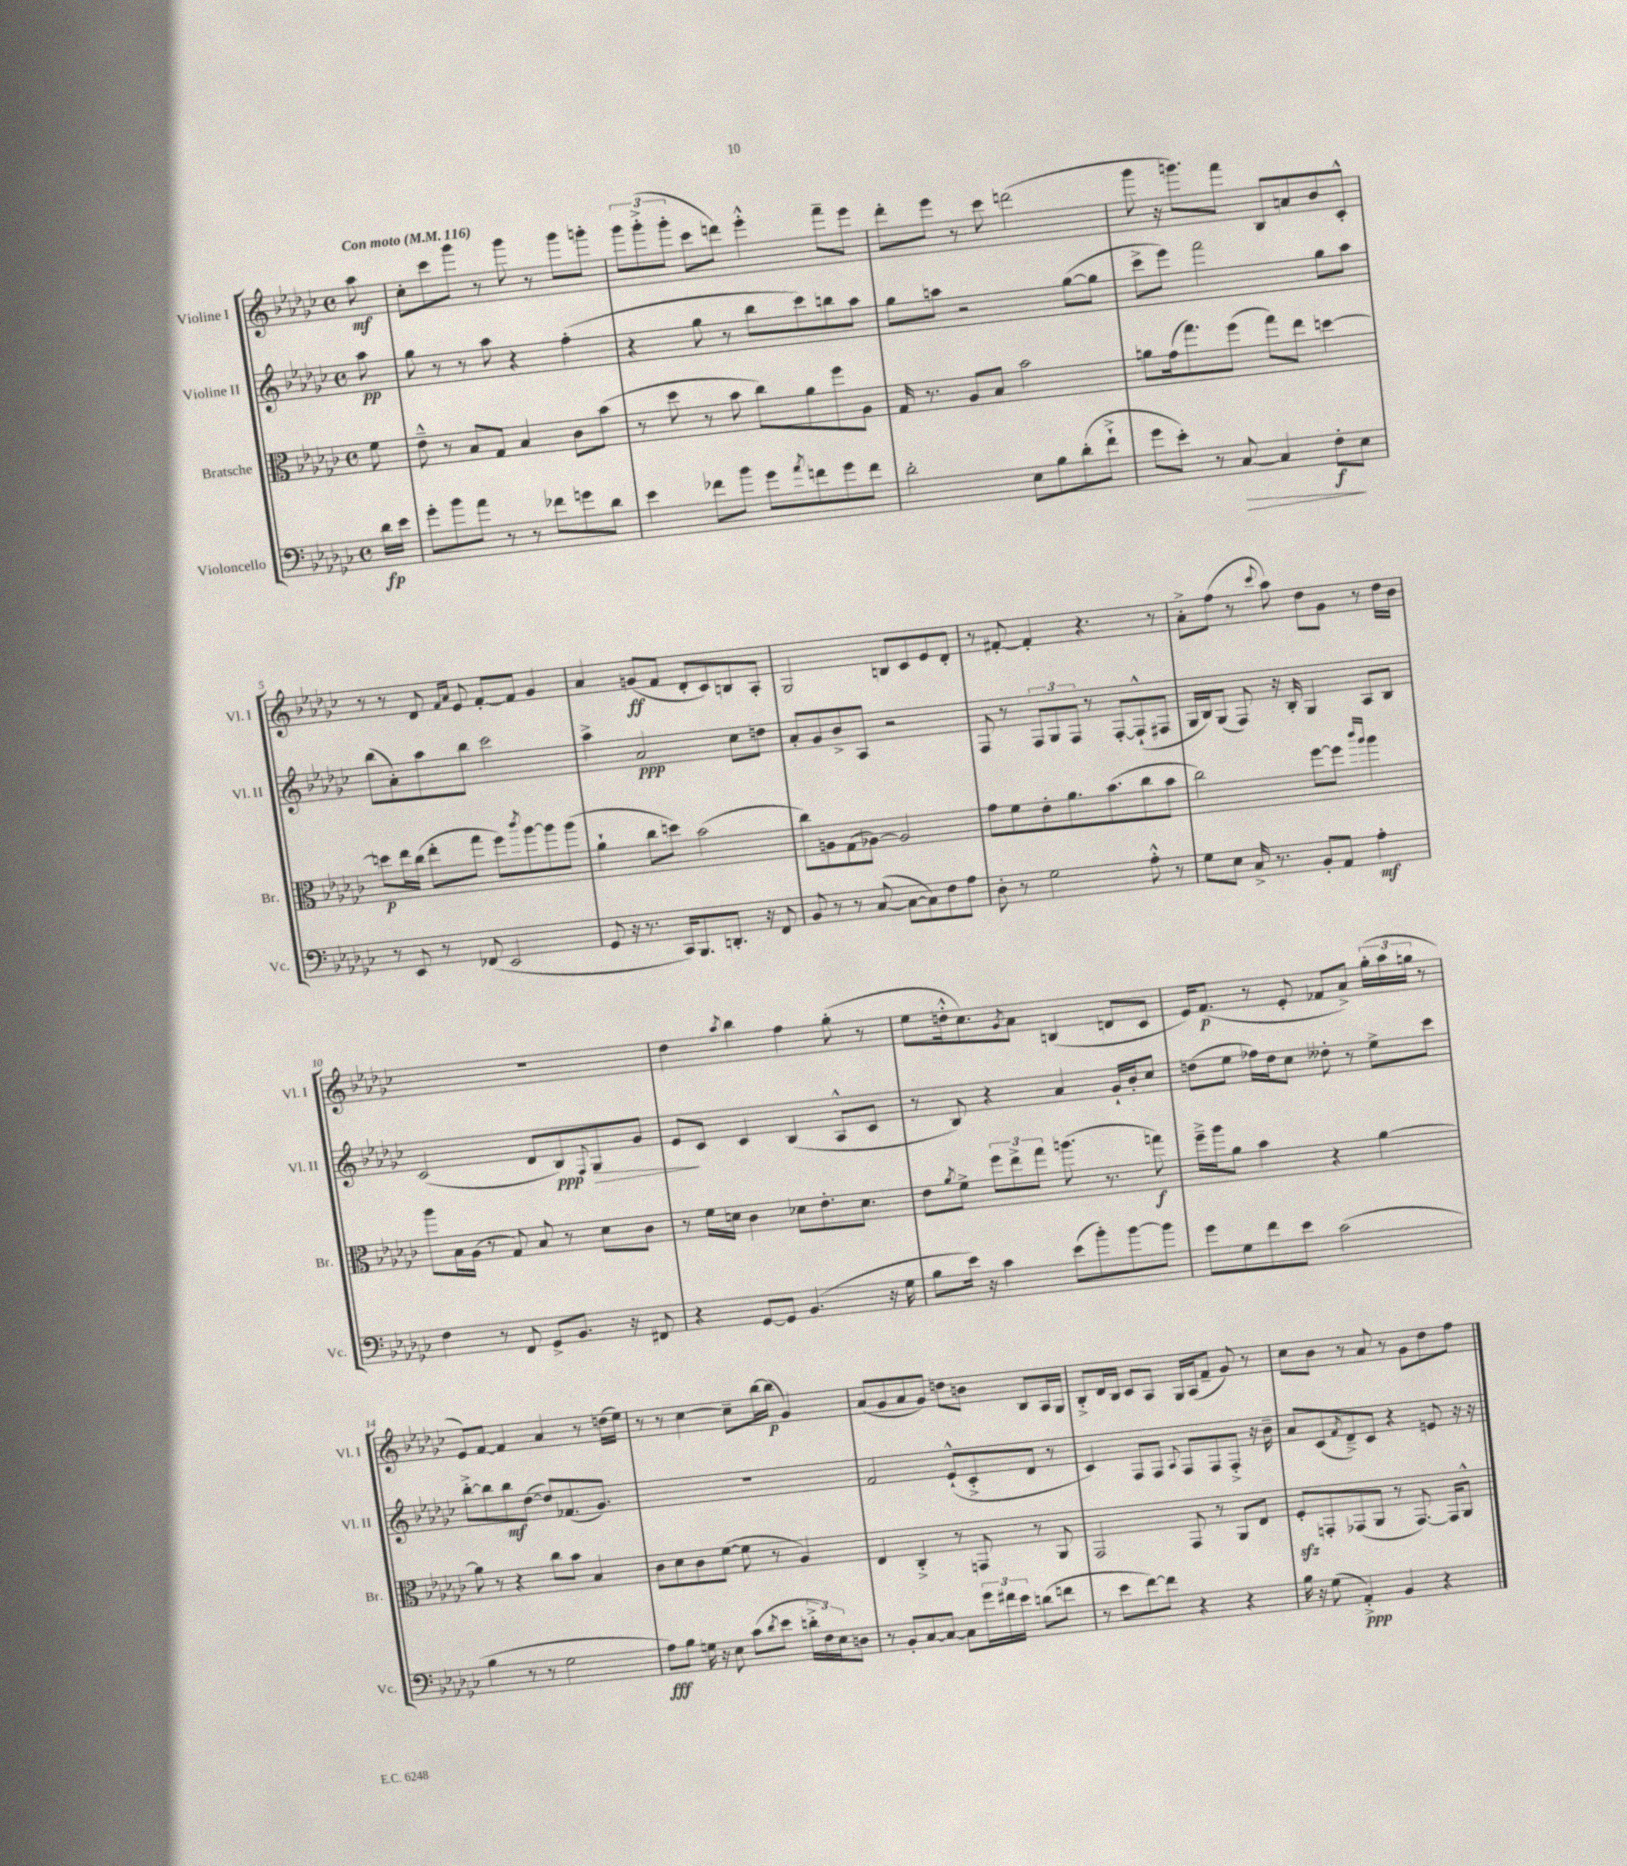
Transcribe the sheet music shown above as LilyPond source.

<<
\new StaffGroup <<
\new Staff = "s0" \with { instrumentName = "Violine I" shortInstrumentName = "Vl. I" } {
    \clef treble \key ges \major \defaultTimeSignature \time 4/4 \partial 8 \tempo "Con moto" 4 = 116
    aes''8\mf |
    ces''8-. ces'''8 ges'''8 r8 ges'''8 r8 ges'''8 g'''8-. |
    \tuplet 3/2 { ges'''8 ges'''8-.->( ges'''8-. } ces'''8 d'''8) ees'''4-.-^ f'''8-- ees'''8 |
    des'''8-. ees'''8 r8 ces'''8 d'''2( |
    ges'''8 r16 g'''8.) f'''8 bes8 a'8 bes'8 ces'8-.-^ |
    r8 r8 des'8 \grace { f'16 aes'16 } ees'8 f'8~-. f'8 ges'4 |
    aes'4 g'8\ff( f'8 des'8-. ces'8) b8 aes8-. |
    ges2 b8 ces'8 ees'8 des'8-. |
    r8 fis'8~-. fis'4-. r4. r8 |
    aes'8-.-> f''8( r8 \appoggiatura { ces'''8 } aes''8) des''8 ges'8 r8 des''16 bes'16 |
    R1 |
    des''4 \acciaccatura { aes''8 } bes''4 f''4 ges''8-.( r8 |
    ees''8 d''16-.-^ ces''8.) \acciaccatura { ges'8 } aes'8 b4( d'8 ces'8 |
    ees'16) f'8.\p( r8 ees'8-. fes'8 aes'8->) \tuplet 3/2 { ges''16-.( aes''16 g''16 } r8 |
    ees'8) f'8~ f'4 aes'4 r8 d''16( ees''16) |
    r8 r8 ces''4~ ces''8-- bes''16~ bes''16\p( ges'4) |
    aes'8( ges'8 aes'8 ges'8) d''8 b'8 bes8 aes16 ges16 |
    bes8-.-> des'16 bes16 ces'8 aes8 ges16 aes16( f'8-- ges'8) r8 |
    ces''8 bes'8 r8 aes'8 r8 ges'8 des''8 f''8 \bar "|." |
}
\new Staff = "s1" \with { instrumentName = "Violine II" shortInstrumentName = "Vl. II" } {
    \clef treble \key ges \major \defaultTimeSignature \time 4/4 \partial 8
    aes''8\pp |
    ges''8 r8 r8 aes''8 r4 f''4-.( |
    r4 ges''8 r8 bes''8 ces'''8) b''8 aes''8 |
    ges''8 a''8 r2 ges''8~( ges''8 |
    ces'''8-> ees'''8) f'''2 ges''8 aes''8 |
    bes''8( aes'8-.) aes''8 bes''8 ces'''2 |
    aes''4-> aes'2\ppp ces''8 d''8 |
    aes'8-. ges'8 bes'8-> aes8 r2 |
    f8 r8 \tuplet 3/2 { f8 ges8 f8 } r8 f8~-. f8-!-^( fis8 |
    ges16 bes16) ges8( f8) r16 bes16-. ges4 aes8 bes8 |
    ces'2( des'8 bes8\ppp) \appoggiatura { f8 } ges8\> ges'8 |
    ees'8\! ces'8 ces'4 bes4( aes8-^ ces'8 |
    r8 bes8) r4 aes'4 ges'16-! bes'16-. ces''8 |
    d''8( ees''8 fes''16) d''16 ces''8 deses''8-. r8 ees''8-> ces'''8 |
    bes''8~-.-> bes''8 bes''8\mf des''8~( des''8) fes'8.( ges'8.) |
    R1 |
    f'2 ees'8-!-^( ces'8-.-> des'8 r8 |
    ces'4) f8 f8 \appoggiatura { aes8 } f8 f8 f8-.-> r16 bes'16-- |
    aes'8 ces'8( \acciaccatura { f'8 } des'8--->) ces'8 r4 e'8 r16 r16 \bar "|." |
}
\new Staff = "s2" \with { instrumentName = "Bratsche" shortInstrumentName = "Br." } {
    \clef alto \key ges \major \defaultTimeSignature \time 4/4 \partial 8
    f'8 |
    ees'8---^ r8 bes8 ges8 bes4 ces'8 bes'8( |
    r8 des''8 r8 bes'8 ces''8) aes'8 f''8 aes8 |
    ges16 r8. aes8 bes8 bes'2 |
    a'8 ges'16( ges''8.) f''8( ges''8) ees''8 d''4~ |
    d''8\p ees''16 ces''16( ees''8-. ges''8 f''8) \acciaccatura { ces'''8 } aes''8~ aes''8 aes''8( |
    aes'4-! ces''8 d''8) bes'2( |
    ces''8) a8 ges8( aes8~) aes2 |
    ges'8 f'8 ees'8-. aes'8. bes'8.( ces''8 bes'8 |
    ces''2) f''8~ f''8 \grace { ces'''16 aes''16 } aes''4 |
    aes''8 bes16 aes16( r8 ges8) bes8 r8 des'8 ces'8 |
    r8 f'16 d'16 ces'4 des'8 ees'8.-. des'8. |
    ees'8 \acciaccatura { aes'8 } f'8-> \tuplet 3/2 { f''8 ees''8-> ges''8 } a''8.( r8. g''8\f) |
    f''16---> aes''16 aes'8 bes'4 r4 aes'4~ |
    aes'8 r8 r4 ces''8 bes'8 bes4 |
    ces'8 des'8 ces'8 f'8~( f'8 r8 aes4) |
    ees4 ces4-.-> r8 g,8 r8 aes,8 |
    ges,2 ges,8 r8 aes,8 ees8 |
    f8-.\sfz g,8-. ges,8( aes,8 r8 ges,8.~) ges,16 aes,8-^ \bar "|." |
}
\new Staff = "s3" \with { instrumentName = "Violoncello" shortInstrumentName = "Vc." } {
    \clef bass \key ges \major \defaultTimeSignature \time 4/4 \partial 8
    des'16\fp ees'16 |
    ges'8-. bes'8 aes'8 r8 r8 fes'8 g'8 des'8 |
    ees'4 fes'8 bes'8 ges'8 \acciaccatura { aes'8 } f'8 ges'8 f'8 |
    des'2-. ees8 bes8 des'8-.( f'8-!-> |
    ges'8 ees'8-.) r8 ces8~\> ces4 f8-.\f\! ees8 |
    r8 ees,8 r8 fes,8( ees,2 |
    ges,8 r16 r8. ces,16) bes,,8. d,8.-. r16 f,8 |
    bes,8 r8 r8 ces8~( ces8~ ces8) f8 aes8 |
    des8-. r8 ges2 aes8-.-^ r8 |
    ges8 ees8 ces16-> r8. bes,8-. aes,8 aes4-.\mf |
    f4 r8 f,8 ges,8-> bes,8. r16 fis,8 |
    r4 ges,8~ ges,8 bes,4.( r16 ges16 |
    bes8 ees'16) r16 ces'4 ees'8( bes'8-.) bes'8~ bes'8 |
    ges'8 ges8 f'8 ees'8 ces'2( |
    bes4 r8 r8 ges2 |
    aes8\fff) bes8 g16 r16 ees8 ces'8( \acciaccatura { des'8 } ees'8 \tuplet 3/2 { d'16-.-> f16) ees16 } d8 |
    r8 bes,8-. ces8~ ces8~ ces8 \tuplet 3/2 { ges'16 fis'16 ees'16 } d'8( f'8 |
    r8 ees'8 f'8~) f'8 r4 r4 |
    bes16 r16 ges8( aes,4-.->\ppp) bes,4 r4 \bar "|." |
}
>>
>>
